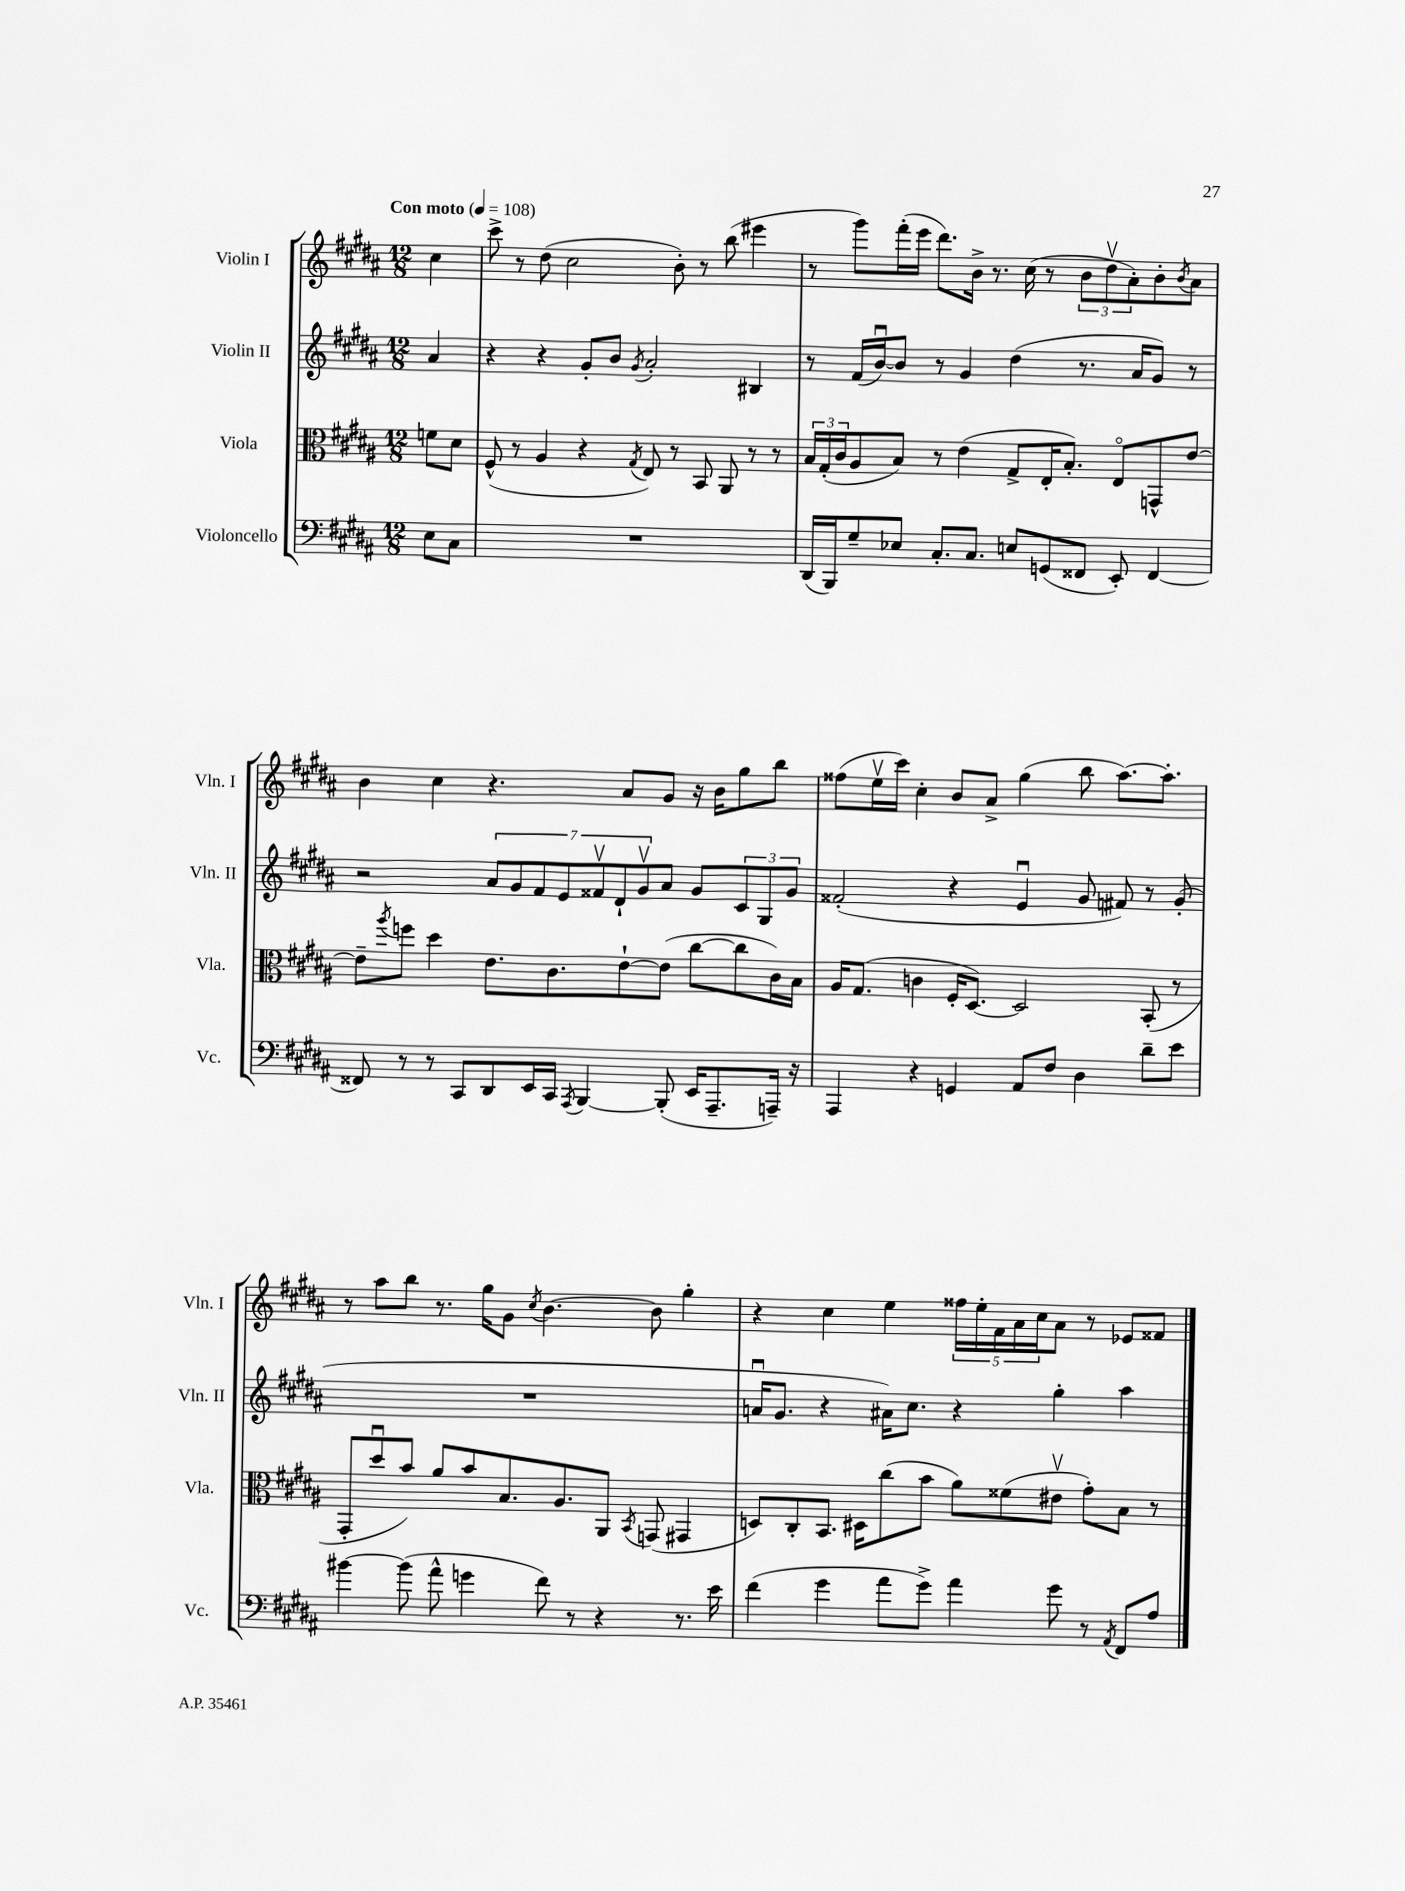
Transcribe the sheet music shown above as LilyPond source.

<<
\new StaffGroup <<
\new Staff = "s0" \with { instrumentName = "Violin I" shortInstrumentName = "Vln. I" } {
    \clef treble \key b \major \numericTimeSignature \time 12/8 \partial 4 \tempo "Con moto" 4 = 108
    cis''4 |
    cis'''8-> r8 dis''8( cis''2 b'8-.) r8 b''8( eis'''4 |
    r8 gis'''8) fis'''16-.( e'''16 dis'''8.) b'16-> r8. cis''16( r8 \tuplet 3/2 { b'8 dis''8\upbow ais'8-.) } b'8-. \acciaccatura { b'8 } ais'8 |
    b'4 cis''4 r4. ais'8 gis'8 r16 b'16 gis''8 b''8 |
    fisis''8( e''16\upbow cis'''16) cis''4-. b'8 ais'8-> gis''4( b''8 ais''8.~) ais''8.-. |
    r8 ais''8 b''8 r8. gis''16 gis'8 \acciaccatura { cis''8 } b'4.~ b'8 gis''4-. |
    r4 cis''4 e''4 \tuplet 5/4 { fisis''16 e''16-. fis'16 ais'16 cis''16 } ais'8 r8 ees'8 fisis'8 \bar "|." |
}
\new Staff = "s1" \with { instrumentName = "Violin II" shortInstrumentName = "Vln. II" } {
    \clef treble \key b \major \numericTimeSignature \time 12/8 \partial 4
    ais'4 |
    r4 r4 gis'8-. b'8 \acciaccatura { gis'8 } ais'2-. bis4 |
    r8 fis'16( b'16~\downbow) b'8 r8 gis'4 dis''4( r8. ais'16 gis'8) r8 |
    r2 \tuplet 7/4 { ais'8 gis'8 fis'8 e'8 fisis'8\upbow dis'8-! gis'8\upbow } ais'8 gis'8 \tuplet 3/2 { cis'8 gis8 gis'8 } |
    fisis'2-.( r4 e'4\downbow gis'8 fis'8) r8 gis'8-.( |
    R1. |
    a'16\downbow gis'8. r4 ais'16) cis''8. r4 gis''4-. ais''4 \bar "|." |
}
\new Staff = "s2" \with { instrumentName = "Viola" shortInstrumentName = "Vla." } {
    \clef alto \key b \major \numericTimeSignature \time 12/8 \partial 4
    f'8 dis'8 |
    fis8-^( r8 ais4 r4 \acciaccatura { gis8 } e8) r8 b,8 ais,8 r8 r8 |
    \tuplet 3/2 { b16 gis16-.( cis'16 } ais8 b8) r8 e'4( gis8-> e16-. b8.-.) e8\flageolet g,8-^ e'8~ |
    e'8-- \acciaccatura { ais''8 } f''8 dis''4 e'8. cis'8. e'8~-! e'8( cis''8~ cis''8 cis'16) b16 |
    ais16 gis8.( c'4 fis16-. dis8.~) dis2 b,8-.( r8 |
    gis,8-. dis''8\downbow b'8) ais'8 b'8 b8. ais8. ais,8 \acciaccatura { b,8 } g,8( gis,4 |
    d8) cis8-. b,8. dis16 cis''8( b'8 ais'8) fisis'8( eis'8\upbow gis'8-.) b8 r8 \bar "|." |
}
\new Staff = "s3" \with { instrumentName = "Violoncello" shortInstrumentName = "Vc." } {
    \clef bass \key b \major \numericTimeSignature \time 12/8 \partial 4
    e8 cis8 |
    R1. |
    dis,16( b,,16) gis8-- ees8 cis8.-. cis8. e8 g,8( fisis,8 e,8-.) fisis,4~ |
    fisis,8 r8 r8 cis,8 dis,8 e,16 cis,16 \acciaccatura { ais,,8 } b,,4~ b,,8-.( e,16 ais,,8.-- a,,16--) r16 |
    ais,,4 r4 g,4 ais,8 fis8 dis4 dis'8-- e'8 |
    bis'4~ bis'8( ais'8-^ g'4 fis'8) r8 r4 r8. e'16 |
    fis'4( gis'4 ais'8 gis'8->) ais'4 gis'8 r8 \acciaccatura { ais,8 } fis,8 ais8 \bar "|." |
}
>>
>>
\layout { \context { \Score \remove "Bar_number_engraver" } }
